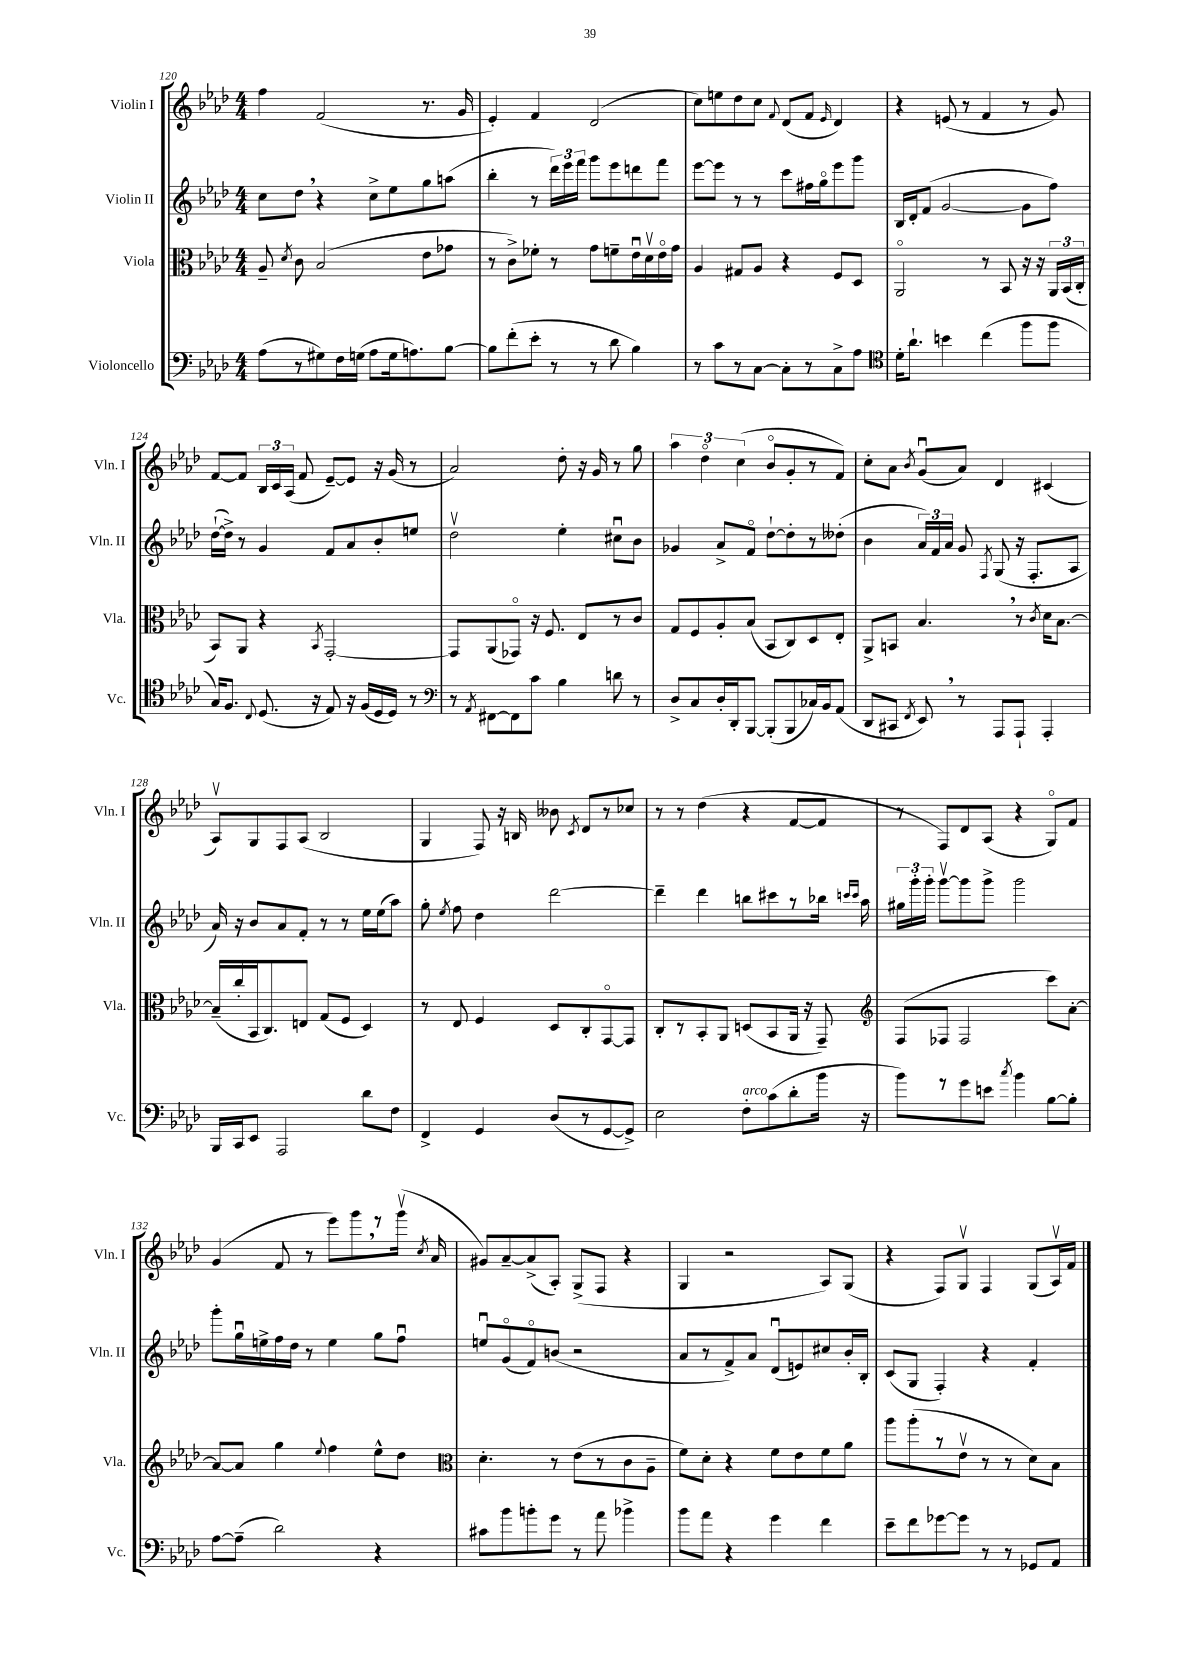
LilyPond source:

<<
\new StaffGroup <<
\new Staff = "s0" \with { instrumentName = "Violin I" shortInstrumentName = "Vln. I" } {
    \clef treble \key aes \major \numericTimeSignature \time 4/4
    \autoBeamOff f''4 f'2( r8. g'16 |
    ees'4-.) f'4 des'2( |
    c''8[) e''8 des''8 c''8] \appoggiatura { f'8 } des'8[( f'8] \grace { ees'16 } des'4) |
    r4 e'8( r8 f'4 r8 g'8) |
    f'8[~ f'8] \tuplet 3/2 { bes16[ c'16 aes16]( } f'8 ees'8[~--) ees'8] r16 g'16( r8 |
    aes'2) des''8-. r16 g'16 r8 g''8 |
    \tuplet 3/2 { aes''4 des''4\flageolet c''4( } bes'8[\flageolet g'8-. r8 f'8]) |
    c''8[-. aes'8] \acciaccatura { bes'8 } g'8[\downbow( aes'8]) des'4 cis'4( |
    aes8[\upbow) g8 f8 aes8]( bes2 |
    g4 f8) r16 b16 beses'8 \acciaccatura { c'8 } des'8[ r8 ces''8] |
    r8 r8 des''4( r4 f'8[~ f'8] |
    r8 f8[) des'8 aes8]( r4 g8[\flageolet) f'8] |
    g'4( f'8 r8 ees'''8[) g'''8 \breathe r8 g'''16]\upbow( \acciaccatura { c''8 } aes'16 |
    gis'8[) aes'8~-- aes'8->( aes8]-.) g8[->( f8] r4 |
    g4 r2 aes8[) g8]( |
    r4 f8[) g8]\upbow f4 g8[( aes16\upbow) f'16] \bar "|." |
}
\new Staff = "s1" \with { instrumentName = "Violin II" shortInstrumentName = "Vln. II" } {
    \clef treble \key aes \major \numericTimeSignature \time 4/4
    \autoBeamOff c''8[ des''8] \breathe r4 c''8[-> ees''8 g''8 a''8]( |
    bes''4-. r8 \tuplet 3/2 { des'''16[) ees'''16 f'''16] } g'''8[ ees'''8 d'''8 f'''8] |
    ees'''8[~ ees'''8] r8 r8 c'''8[ fis''16 g''16\flageolet ees'''8 g'''8] |
    bes16[ des'16-. f'8]( g'2~ g'8[ f''8]) |
    des''16[~-!( des''16]->) r8 g'4 f'8[ aes'8 bes'8-. e''8] |
    des''2\upbow ees''4-. cis''8[\downbow bes'8] |
    ges'4 aes'8[-> f'8]\flageolet des''8[~-! des''8-. r8 deses''8]-.( |
    bes'4 \tuplet 3/2 { aes'16[) f'16 aes'16] } g'8 \acciaccatura { f8 } g8( r16 f8.[-. aes8] |
    aes'16) r16 bes'8[ aes'8 f'8]-. r8 r8 ees''16[ ees''16( aes''8]) |
    g''8-. \acciaccatura { ees''8 } f''8 des''4 des'''2~ |
    des'''4-- des'''4 b''8[ cis'''8 r8 bes''16] \grace { c'''16[ c'''16] } aes''16 |
    \tuplet 3/2 { gis''16[ g'''16-. g'''16]-. } g'''8[~\upbow g'''8 g'''8]-> g'''2 |
    g'''8[-. g''16\downbow e''16-> f''16 des''16] r8 e''4 g''8[ f''8]\downbow |
    e''8[\downbow g'8\flageolet( f'8\flageolet) b'8]( r2 |
    aes'8[ r8 f'8->) aes'8] des'8[\downbow( e'8) cis''8 bes'16-. bes16]-. |
    c'8[( g8] f4-.) r4 f'4-. \bar "|." |
}
\new Staff = "s2" \with { instrumentName = "Viola" shortInstrumentName = "Vla." } {
    \clef alto \key aes \major \numericTimeSignature \time 4/4
    \autoBeamOff aes8-- \acciaccatura { des'8 } c'8 bes2( ees'8[ ges'8] |
    r8 c'8[->) fes'8]-. r8 g'8[ f'8-- ees'16\downbow des'16\upbow ees'16\flageolet g'16] |
    aes4 gis8[ aes8] r4 f8[ des8] |
    aes,2\flageolet r8 bes,8 r16 r16 \tuplet 3/2 { aes,16[ bes,16( c16]-. } |
    bes,8[) aes,8] r4 \acciaccatura { bes,8 } g,2~-. |
    g,8[ aes,8( ges,8]\flageolet) r16 f8. ees8[ r8 c'8] |
    g8[ f8 aes8-. bes8]( bes,8[ c8) des8 ees8]-. |
    aes,8[-> b,8] bes4. \breathe r8 \acciaccatura { c'8 } des'16[ bes8.]~ |
    bes16[--( c''16-. bes,16 c8.) e8] g8[( f8] des4) |
    r8 ees8 f4 des8[ c8-. g,8~\flageolet g,8] |
    c8[-. r8 bes,8-. aes,8] d8[( bes,8 aes,16] r16 g,8--) |
    \clef treble f8[( fes8] fes2 c'''8[) aes'8]~-. |
    aes'8[~ aes'8] g''4 \appoggiatura { ees''8 } f''4 ees''8[-^ des''8] |
    \clef alto des'4.-. r8 ees'8[( r8 c'8 aes8]-- |
    f'8[) des'8]-. r4 f'8[ ees'8 f'8 aes'8] |
    aes''8[ aes''8-.( r8 ees'8]\upbow r8 r8 des'8[) bes8] \bar "|." |
}
\new Staff = "s3" \with { instrumentName = "Violoncello" shortInstrumentName = "Vc." } {
    \clef bass \key aes \major \numericTimeSignature \time 4/4
    \autoBeamOff aes8[( r8 gis8) f16 g16]( aes8[ g16 a8.) bes8]~ |
    bes8[ f'8-.( ees'8]-. r8 r8 des'8 bes4) |
    r8 c'8[ r8 c8]~ c8[-. r8 c8-> aes8] |
    \clef tenor des'16[-. aes'8.]-! b'4 c''4( f''8[ f''8] |
    g16[) f8.] \appoggiatura { c8 } des8.( r16 ees8) r16 f16[( des16 des16]) r8 |
    \clef bass r8 \acciaccatura { aes,8 } fis,8[~ fis,8 c'8] bes4 d'8 r8 |
    des8[-> c8 des16-. des,16-. bes,,8]~ bes,,8[-.( bes,,8 ces16) bes,16 aes,8]( |
    des,8[ cis,8] \acciaccatura { f,8 } ees,8) \breathe r8 aes,,8[ aes,,8]-! aes,,4-. |
    bes,,16[ c,16 ees,8] aes,,2 des'8[ f8] |
    f,4-> g,4 des8[( r8 g,8~ g,8]->) |
    ees2 f8[-.^\markup { \italic "arco" } c'8( des'8-. bes'16] r16 |
    bes'8[) r8 g'8 e'8] \acciaccatura { c''8 } bes'4 bes8[~ bes8]-. |
    aes8[~ aes8]--( des'2) r4 |
    cis'8[ bes'8 b'8-. g'8] r8 aes'8 bes'4-> |
    bes'8[ aes'8] r4 g'4 f'4 |
    ees'8[-- f'8 ges'8~ ges'8] r8 r8 ges,8[ aes,8] \bar "|." |
}
>>
>>
\layout { \context { \Score currentBarNumber = #120 } }
